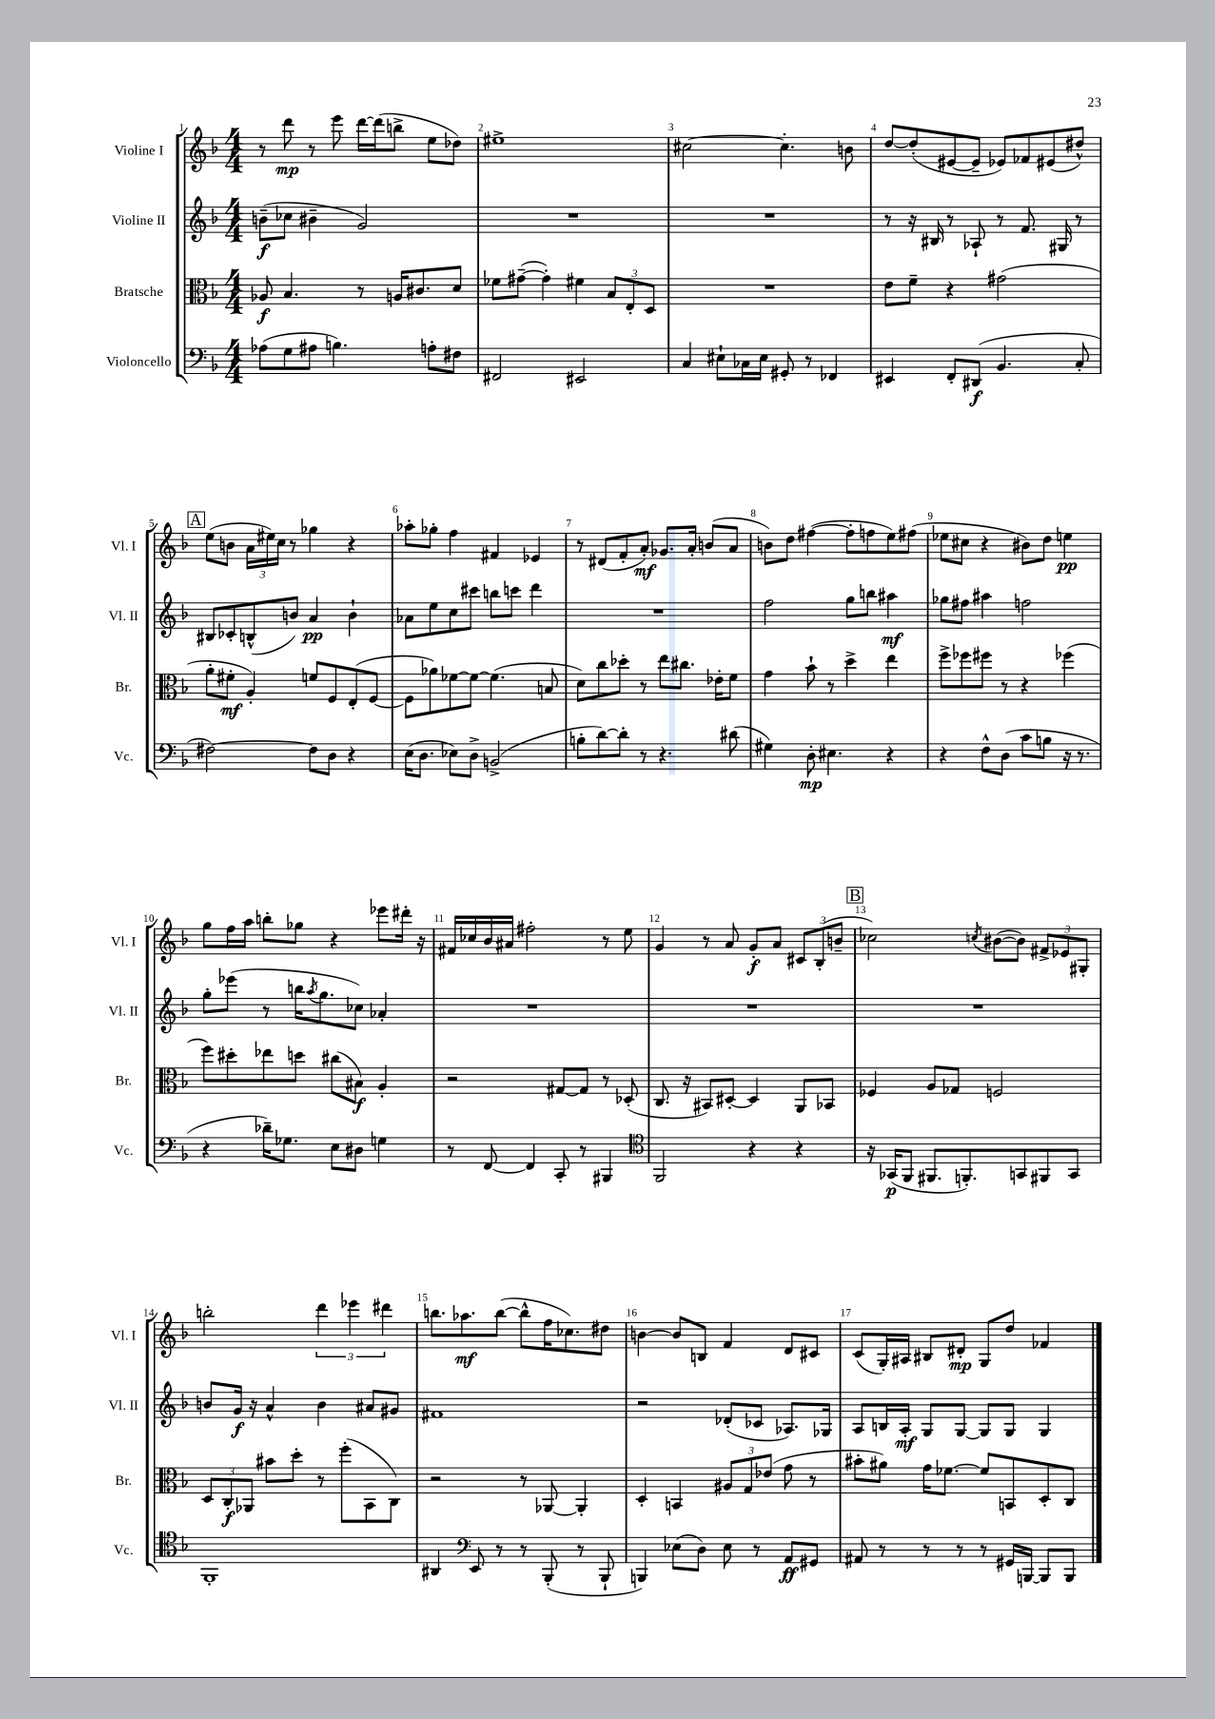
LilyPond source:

<<
\new StaffGroup <<
\new Staff = "s0" \with { instrumentName = "Violine I" shortInstrumentName = "Vl. I" } {
    \clef treble \key f \major \numericTimeSignature \time 4/4
    r8 d'''8\mp r8 e'''8 d'''16~ d'''16( b''8-> e''8 des''8) |
    eis''1-> |
    cis''2~ cis''4.-. b'8 |
    d''8~ d''8-.( eis'8~ eis'8-- ees'8) fes'8 eis'8( dis''8-^) |
    \mark \markup { \box "A" } e''8( b'8 \tuplet 3/2 { a'16 eis''16) c''16 } r8 ges''4 r4 |
    aes''8-. ges''8-. f''4 fis'4 ees'4 |
    r8 dis'8( f'8-. a'8-.\mf) ges'8. a'16-. b'8( a'8 |
    b'8) d''8 fis''4~( fis''8-. f''8 e''8) fis''8( |
    ees''8 cis''8 r4 bis'8) d''8 e''4\pp |
    g''8 f''16 a''16 b''8-. ges''8 r4 ees'''8 dis'''16-. r16 |
    fis'16 ces''16 bes'16 ais'16 fis''2-. r8 e''8 |
    g'4 r8 a'8 g'8-.\f a'8 \tuplet 3/2 { cis'8 bes8-.( b'8-- } |
    \mark \markup { \box "B" } ces''2) \acciaccatura { c''8 } bis'8~( bis'8) \tuplet 3/2 { fis'8-> ees'8 gis8-. } |
    b''2-. \tuplet 3/2 { d'''4 ees'''4 dis'''4 } |
    b''8. aes''8.\mf b''8~( b''8-^ f''16 ces''8.) dis''8 |
    b'4~ b'8 b8 f'4 d'8 cis'8 |
    c'8( g16-.) ais16 bis8 dis'8-.\mp g8 d''8 fes'4 \bar "|." |
}
\new Staff = "s1" \with { instrumentName = "Violine II" shortInstrumentName = "Vl. II" } {
    \clef treble \key f \major \numericTimeSignature \time 4/4
    b'8--\f( ces''8 bis'4-- g'2) |
    R1 |
    R1 |
    r8 r16 bis16 r8 aes8-! r8 f'8. gis16 r8 |
    \mark \markup { \box "A" } bis8 ces'8-. b8-^( b'8) a'4\pp b'4-! |
    aes'8 e''8 c''8 cis'''8 b''8 c'''8 d'''4 |
    R1 |
    f''2 g''8 b''8 ais''4\mf |
    ges''8 fis''8 ais''4 f''2 |
    g''8-. ees'''8( r8 b''16 \acciaccatura { a''8 } g''8. ces''8) aes'4-. |
    R1 |
    R1 |
    \mark \markup { \box "B" } R1 |
    b'8 g'16\f r16 a'4-^ b'4 ais'8 gis'8 |
    fis'1 |
    r2 des'8-.( ces'8 aes8.) ges16 |
    a8 b16 a16-.\mf g8 g8~ g8 g8 g4 \bar "|." |
}
\new Staff = "s2" \with { instrumentName = "Bratsche" shortInstrumentName = "Br." } {
    \clef alto \key f \major \numericTimeSignature \time 4/4
    aes8\f bes4. r8 a16 cis'8. d'8 |
    fes'8 gis'8~--( gis'4-.) fis'4 \tuplet 3/2 { bes8 e8-. d8 } |
    R1 |
    e'8 f'8-- r4 gis'2( |
    \mark \markup { \box "A" } a'8-. fis'8-.\mf a4-.) f'8 f8 e8-.( f8~ |
    f8 aes'8) fes'8~ fes'8~ fes'4.( b8 |
    d'8) c''8 des''8-. r8 e''8 cis''8. ees'16-. f'8 |
    g'4 bes'8-! r8 d''4-> e''4 |
    f''8-> fes''8 fis''8 r8 r4 fes''4( |
    f''8) dis''8-. ees''8 d''8 cis''8( bis8\f) a4-. |
    r2 gis8~ gis8 r8 des8-.( |
    c8. r16 bis,8) dis8~-. dis4 a,8 bes,8 |
    \mark \markup { \box "B" } fes4 a8 ges8 f2 |
    \tuplet 3/2 { d8 c8-.\f aes,8 } bis'8 d''8-. r8 f''8-.( bes,8 c8) |
    r2 r8 aes,8~ aes,4-. |
    d4-. b,4 \tuplet 3/2 { ais8 g8 ees'8( } g'8 r8 |
    bis'8-. ais'8) g'16 fes'8.~ fes'8 b,8 d8-. c8 \bar "|." |
}
\new Staff = "s3" \with { instrumentName = "Violoncello" shortInstrumentName = "Vc." } {
    \clef bass \key f \major \numericTimeSignature \time 4/4
    aes8( g8 ais8 b4.) a8-. fis8 |
    fis,2 eis,2 |
    c4 eis8-! ces16 eis16 gis,8-. r8 fes,4 |
    eis,4 f,8-. dis,8\f( bes,4. c8-. |
    \mark \markup { \box "A" } fis2~) fis8 d8 r4 |
    e16( d8. ees8) d8-> b,2->( |
    b8-. d'8~) d'8-. r8 r4. dis'8( |
    gis4) d8-.\mp eis4. r4 |
    r4 f8-^ d8( c'8 b8 r16 r8. |
    r4 des'16--) ges8. e8 dis8 g4 |
    r8 f,8~ f,4 c,8-. r8 bis,,4 |
    \clef tenor f,2 r4 r4 |
    \mark \markup { \box "B" } r16 ges,16\p( f,8 fis,8. f,8.-.) g,8 fis,8 g,8 |
    f,1-. |
    ais,4 \clef bass e,8 r8 r8 bes,,8-.( r8 bes,,8-! |
    b,,4) ees8( d8) ees8 r8 a,8\ff gis,8 |
    ais,8 r8 r8 r8 r8 gis,16 b,,16~ b,,8 b,,8 \bar "|." |
}
>>
>>
\layout { \context { \Score \override BarNumber.break-visibility = ##(#f #t #t) barNumberVisibility = #all-bar-numbers-visible } }
